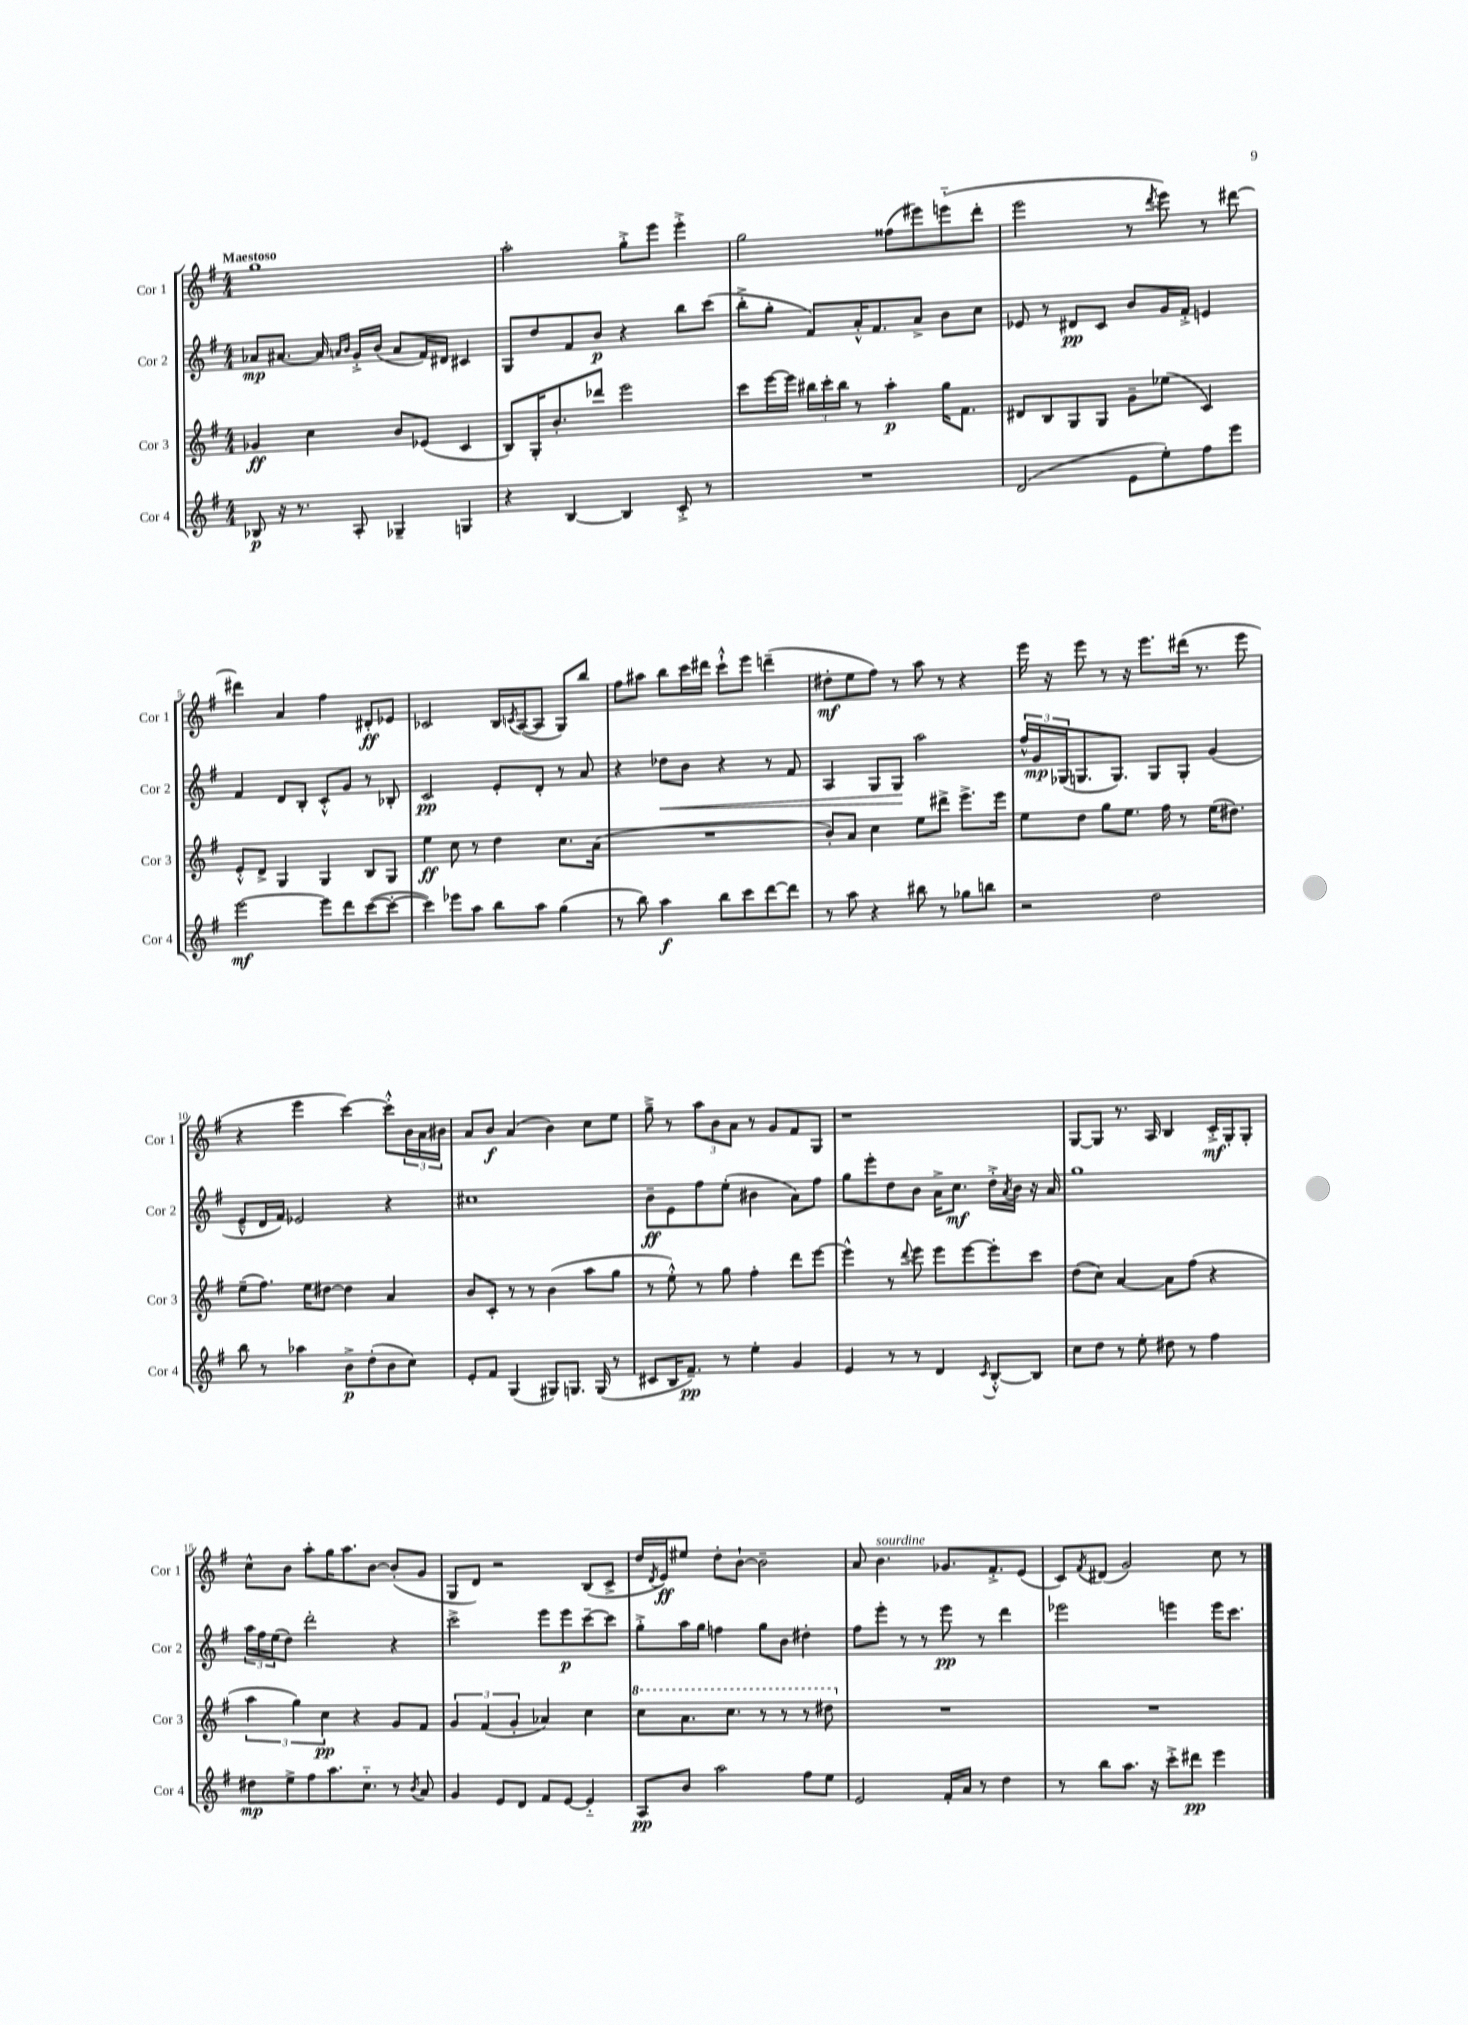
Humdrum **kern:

**kern	**dynam	**kern	**dynam	**kern	**dynam	**kern	**dynam
*part4	*part4	*part3	*part3	*part2	*part2	*part1	*part1
*staff4	*staff4	*staff3	*staff3	*staff2	*staff2	*staff1	*staff1
*I"Cor 4	*	*I"Cor 3	*	*I"Cor 2	*	*I"Cor 1	*
*I'Cor 4	*	*I'Cor 3	*	*I'Cor 2	*	*I'Cor 1	*
*clefG2	*	*clefG2	*	*clefG2	*	*clefG2	*
*k[f#]	*	*k[f#]	*	*k[f#]	*	*k[f#]	*
*M4/4	*	*M4/4	*	*M4/4	*	*M4/4	*
=1	=1	=1	=1	=1	=1	=1	=1
!	!	!	!	!	!	!LO:TX:a:B:t=Maestoso	!
8B-X/	p	4g-X/	ff	8a-X/L	mp	1gg	.
16r	.	.	.	[8.a#X/J	.	.	.
8.r	.	.	.	.	.	.	.
.	.	4cc\	.	.	.	.	.
.	.	.	.	16a#/]	.	.	.
.	.	.	.	16qqan/LL	.	.	.
.	.	.	.	16qqb/JJ	.	.	.
8A'/	.	.	.	16g'^/LL	.	.	.
.	.	.	.	(16b/JJ	.	.	.
4G-X~/	.	8b/L	.	8a/L	.	.	.
.	.	(8e-X/J	.	16f#/L)	.	.	.
.	.	.	.	16d#X/JJ	.	.	.
4Gn/	.	4c/	.	4c#X/	.	.	.
=2	=2	=2	=2	=2	=2	=2	=2
4r	.	8B/L)	.	8G/L	.	2aa'\	.
.	.	16G'/K	.	8dd/	.	.	.
.	.	8.b'/	.	.	.	.	.
[4B/	.	.	.	8f#/	.	.	.
.	.	8ddd-X/J	.	8b/J	p	.	.
4B/]	.	2eee\	.	4r	.	8gg'^\L	.
.	.	.	.	.	.	8eee\J	.
8c'^/	.	.	.	8bb\L	.	4eee'^\	.
8r	.	.	.	(8ccc\J	.	.	.
=3	=3	=3	=3	=3	=3	=3	=3
1r	.	8ccc\L	.	8bb'^\L	.	2gg\	.
.	.	[16eee\L	.	8gg'\J	.	.	.
.	.	16eee\JJ]	.	.	.	.	.
.	.	24bb#X\LL	.	8f#/L)	.	.	.
.	.	24ccc'\	.	.	.	.	.
.	.	24bb#\JJ	.	.	.	.	.
.	.	8r	.	16a'^^/K	.	.	.
.	.	.	.	8.f#/	.	.	.
.	.	4aa'\	p	.	.	(8ff##X\L	.
.	.	.	.	8a^/J	.	8eee#X\)	.
.	.	16gg\KL	.	8b\L	.	(8eeen\	.
.	.	8.f#\J	.	.	.	.	.
.	.	.	.	8cc\J	.	8ddd'\J	.
=4	=4	=4	=4	=4	=4	=4	=4
(2d/	.	8d#X/L	.	8e-X/	.	2eee\	.
.	.	8B/	.	8r	.	.	.
.	.	8G/	.	8d#X/L	pp	.	.
.	.	8G/J	.	8c/J	.	.	.
8e\L	.	8g~\L	.	8b/L	.	8r	.
.	.	.	.	.	.	8qddd/	.
8ee'\)	.	(8ee-X\J	.	16g/L	.	8eee\)	.
.	.	.	.	16f#'^/JJ	.	.	.
8ff#\	.	4c/)	.	4en/	.	8r	.
8eee\J	.	.	.	.	.	[8ddd#X\	.
!!LO:LB:g=z
=5	=5	=5	=5	=5	=5	=5	=5
[2eee\	mf	8e'^^/L	.	4f#/	.	4ddd#X\]	.
.	.	8d^/J	.	.	.	.	.
.	.	4G/	.	8d/L	.	4a/	.
.	.	.	.	8B'/J	.	.	.
8eee\L]	.	4G/	.	8c'^^/L	.	4ff#\	.
8ddd\	.	.	.	8g/J	.	.	.
([8ccc\	.	8B/L	.	8r	.	8d#X'/L	ff
8ccc'\J_	.	8G/J	.	8B-X'/	.	8e-X/J	.
=6	=6	=6	=6	=6	=6	=6	=6
4ccc\])	.	4ee\	ff	2c/	pp	2c-X/	.
8eee-X\L	.	8cc\	.	.	.	.	.
8aa\J	.	8r	.	.	.	.	.
8bb\L	.	4dd\	.	8e'/L	.	16B/LL	.
.	.	.	.	.	.	8qcn/	.
.	.	.	.	.	.	([16A/J	.
8aa\J	.	.	.	8d'/J	.	8A/J]	.
(4gg\	.	8.cc\L	.	8r	.	8G/L)	.
.	.	.	.	8a/	.	8bb/J	.
.	.	(16a\Jk	.	.	.	.	.
=7	=7	=7	=7	=7	=7	=7	=7
8r	.	1r	.	4r	.	8ff#\L	.
8bb\)	.	.	.	.	.	8aa#X\J	.
!	!	!	!	!	!LO:HP:b	!	!
4aa\	f	.	.	8dd-X\L	<	8bb\L	.
.	.	.	.	8b\J	.	16ccc\L	.
.	.	.	.	.	.	16ddd#X\JJ	.
8bb\L	.	.	.	4r	.	8ccc`^^\L	.
8ccc\	.	.	.	.	.	8eee\J	.
[8ddd\	.	.	.	8r	.	(4dddn~\	.
8ddd\J]	.	.	.	8f#/	.	.	.
=8	=8	=8	=8	=8	=8	=8	=8
8r	.	8b'/L)	.	4A/	.	8dd#X'\L	mf
8aa\	.	8a/J	.	.	.	8ee\	.
4r	.	4cc\	.	8G/L	.	8ff#\J)	.
.	.	.	.	8G/J	.	8r	.
8bb#X\	.	8ee\L	.	2aa\	[	8aa\	.
8r	.	8ddd#X^\J	.	.	.	8r	.
8gg-X\L	.	8.eee^\L	.	.	.	4r	.
8bbn\J	.	.	.	.	.	.	.
.	.	16eee\Jk	.	.	.	.	.
=9	=9	=9	=9	=9	=9	=9	=9
2r	.	8ee\L	.	24ff#^^/LL	.	16eee\	.
.	.	.	.	24g/	mp	.	.
.	.	.	.	.	.	16r	.
.	.	.	.	(24G-X/J	.	.	.
.	.	8dd\J	.	8.Gn/	.	8eee\	.
.	.	8gg\L	.	.	.	8r	.
.	.	.	.	8.G/J)	.	.	.
.	.	8.ee\J	.	.	.	16r	.
.	.	.	.	.	.	8.eee\L	.
2dd\	.	.	.	8G/L	.	.	.
.	.	16ff#\	.	.	.	.	.
.	.	8r	.	8G'/J	.	(16ddd#X\Jk	.
.	.	.	.	.	.	8.r	.
.	.	(16ee\KL	.	(4g/	.	.	.
.	.	8.dd#X\J)	.	.	.	.	.
.	.	.	.	.	.	8eee\	.
!!LO:LB:g=z
=10	=10	=10	=10	=10	=10	=10	=10
8bb\	.	(8ee~\L	.	8e~^^/L	.	4r	.
8r	.	8.ff#\J)	.	16d/L	.	.	.
.	.	.	.	16f#/JJ)	.	.	.
4aa-X\	.	.	.	2e-X/	.	4eee\	.
.	.	16ee\KL	.	.	.	.	.
.	.	[8dd#X\J	.	.	.	.	.
8b^\L	p	4dd#\]	.	.	.	[4ccc\)	.
(8dd'\	.	.	.	.	.	.	.
8b\	.	4a/	.	4r	.	8ccc'^^\L]	.
8cc\J)	.	.	.	.	.	24b\L	.
.	.	.	.	.	.	24a\	.
.	.	.	.	.	.	24b#X\JJ	.
=11	=11	=11	=11	=11	=11	=11	=11
8e'/L	.	8b/L	.	1cc#X	.	8a/L	.
8f#/J	.	8c'/J	.	.	.	8b/J	f
(4G/	.	8r	.	.	.	(4a/	.
.	.	8r	.	.	.	.	.
8G#X/L)	.	(4b\	.	.	.	4b\)	.
8.Gn/J	.	.	.	.	.	.	.
.	.	8aa\L	.	.	.	8cc\L	.
(16G/	.	.	.	.	.	.	.
8r	.	8gg\J	.	.	.	8ee\J	.
=12	=12	=12	=12	=12	=12	=12	=12
8c#X/L	.	8r	.	8b~\L	ff	8gg~^\	.
16B/K	.	8ee'^^\)	.	8e\	.	8r	.
8.f#~/J)	pp	.	.	.	.	.	.
.	.	8r	.	8ff#\	.	12aa\L	.
.	.	.	.	.	.	12b\	.
8r	.	8gg\	.	(8ee'\J	.	.	.
.	.	.	.	.	.	12a\J	.
4ee'\	.	4ff#'\	.	4b#X\	.	8r	.
.	.	.	.	.	.	8g/L	.
4g/	.	8ddd\L	.	8a\L)	.	8f#/	.
.	.	[8eee\J	.	8ff#\J	.	8G/J	.
=13	=13	=13	=13	=13	=13	=13	=13
4e/	.	4eee^^\]	.	8gg\L	.	1r	.
.	.	.	.	8eee'\	.	.	.
8r	.	8r	.	8dd\	.	.	.
.	.	8qqddd/	.	.	.	.	.
8r	.	8eee\	.	8b\J	.	.	.
4d/	.	8eee\L	.	16a^\KL	.	.	.
.	.	.	.	8.cc\J	mf	.	.
.	.	[8eee\	.	.	.	.	.
8qc/	.	.	.	.	.	.	.
[8B'^^/L	.	8eee'\]	.	16dd'^\LL	.	.	.
.	.	.	.	8qa/	.	.	.
.	.	.	.	16b\JJ	.	.	.
8B/J]	.	8ccc\J	.	16r	.	.	.
.	.	.	.	16a/	.	.	.
=14	=14	=14	=14	=14	=14	=14	=14
8cc\L	.	(8dd\L	.	1gg	.	[8G/L	.
8dd\J	.	8cc\J)	.	.	.	8G/J]	.
8r	.	[4a/	.	.	.	8.r	.
8ee'\	.	.	.	.	.	.	.
.	.	.	.	.	.	16A/	.
8dd#X\	.	8a\L]	.	.	.	4B/	.
8r	.	(8ff#\J	.	.	.	.	.
4ff#\	.	4r	.	.	.	16c'^/LL	mf
.	.	.	.	.	.	16G'/J	.
.	.	.	.	.	.	8G'/J	.
!!LO:LB:g=z
=15	=15	=15	=15	=15	=15	=15	=15
8dd#X\L	mp	6aa\	.	24aa\LL	.	8cc^^\L	.
.	.	.	.	24ff#\	.	.	.
.	.	.	.	(24ee\J	.	.	.
8ee^\	.	.	.	8dd\J)	.	8b\J	.
.	.	6gg\)	.	.	.	.	.
8ff#\	.	.	.	2ddd'\	.	8aa'\L	.
.	.	6cc\	pp	.	.	.	.
8.aa\	.	.	.	.	.	16gg\K	.
.	.	.	.	.	.	8.aa\	.
.	.	4r	.	.	.	.	.
8.cc\J	.	.	.	.	.	.	.
.	.	.	.	.	.	[8b\J	.
8r	.	8g/L	.	4r	.	(8b'/L]	.
8qb/	.	.	.	.	.	.	.
8a/	.	8f#/J	.	.	.	8g/J	.
=16	=16	=16	=16	=16	=16	=16	=16
4g/	.	6g/	.	2ccc^\	.	8G/L	.
.	.	.	.	.	.	8d/J)	.
.	.	(6f#/	.	.	.	.	.
8e/L	.	.	.	.	.	2r	.
.	.	6g'/	.	.	.	.	.
8d/J	.	.	.	.	.	.	.
8f#/L	.	4a-X/)	.	8eee\L	.	.	.
[8e/J	.	.	.	8eee\	p	.	.
4e/]	.	4cc\	.	[8ccc~\	.	(8B/L	.
.	.	.	.	8ccc\J]	.	8c^/J	.
=17	=17	=17	=17	=17	=17	=17	=17
*	*	*8va	*	*	*	*	*
8A/L	pp	8ccc\L	.	8gg'^\L	.	16dd/LL	.
.	.	.	.	.	.	8qd/	.
.	.	.	.	.	.	16e/J)	ff
8b/J	.	8.aa\	.	16aa\L	.	8ee#X/J	.
.	.	.	.	16gg\JJ	.	.	.
2aa\	.	.	.	4ffn\	.	8dd'\L	.
.	.	8.ccc\J	.	.	.	.	.
.	.	.	.	.	.	[8b`\J	.
.	.	8r	.	8gg\L	.	2b~\]	.
.	.	8r	.	8b\J	.	.	.
8ff#\L	.	8r	.	4dd#X'\	.	.	.
8ee\J	.	8ddd#X\	.	.	.	.	.
=18	=18	=18	=18	=18	=18	=18	=18
*	*	*X8va	*	*	*	*	*
2e/	.	1r	.	8ff#\L	.	8a/	.
!	!	!	!	!	!	!LO:TX:a:i:t=sourdine	!
.	.	.	.	8eee'\J	.	4.b\	.
.	.	.	.	8r	.	.	.
.	.	.	.	8r	.	.	.
16f#'/LL	.	.	.	8eee\	pp	8.g-X/L	.
16a/JJ	.	.	.	.	.	.	.
8r	.	.	.	8r	.	.	.
.	.	.	.	.	.	8.f#'^/	.
4dd\	.	.	.	4ddd\	.	.	.
.	.	.	.	.	.	(8e/J	.
=19	=19	=19	=19	=19	=19	=19	=19
8r	.	1r	.	2eee-X\	.	8c/L)	.
.	.	.	.	.	.	8qf#/	.
8bb\L	.	.	.	.	.	(8d#X/J	.
8.aa\J	.	.	.	.	.	2g/)	.
16r	.	.	.	.	.	.	.
8ccc'^\L	.	.	.	4eeen\	.	.	.
8ddd#X\J	pp	.	.	.	.	.	.
4eee\	.	.	.	16eee\KL	.	8cc\	.
.	.	.	.	8.ccc\J	.	.	.
.	.	.	.	.	.	8r	.
==	==	==	==	==	==	==	==
*-	*-	*-	*-	*-	*-	*-	*-
